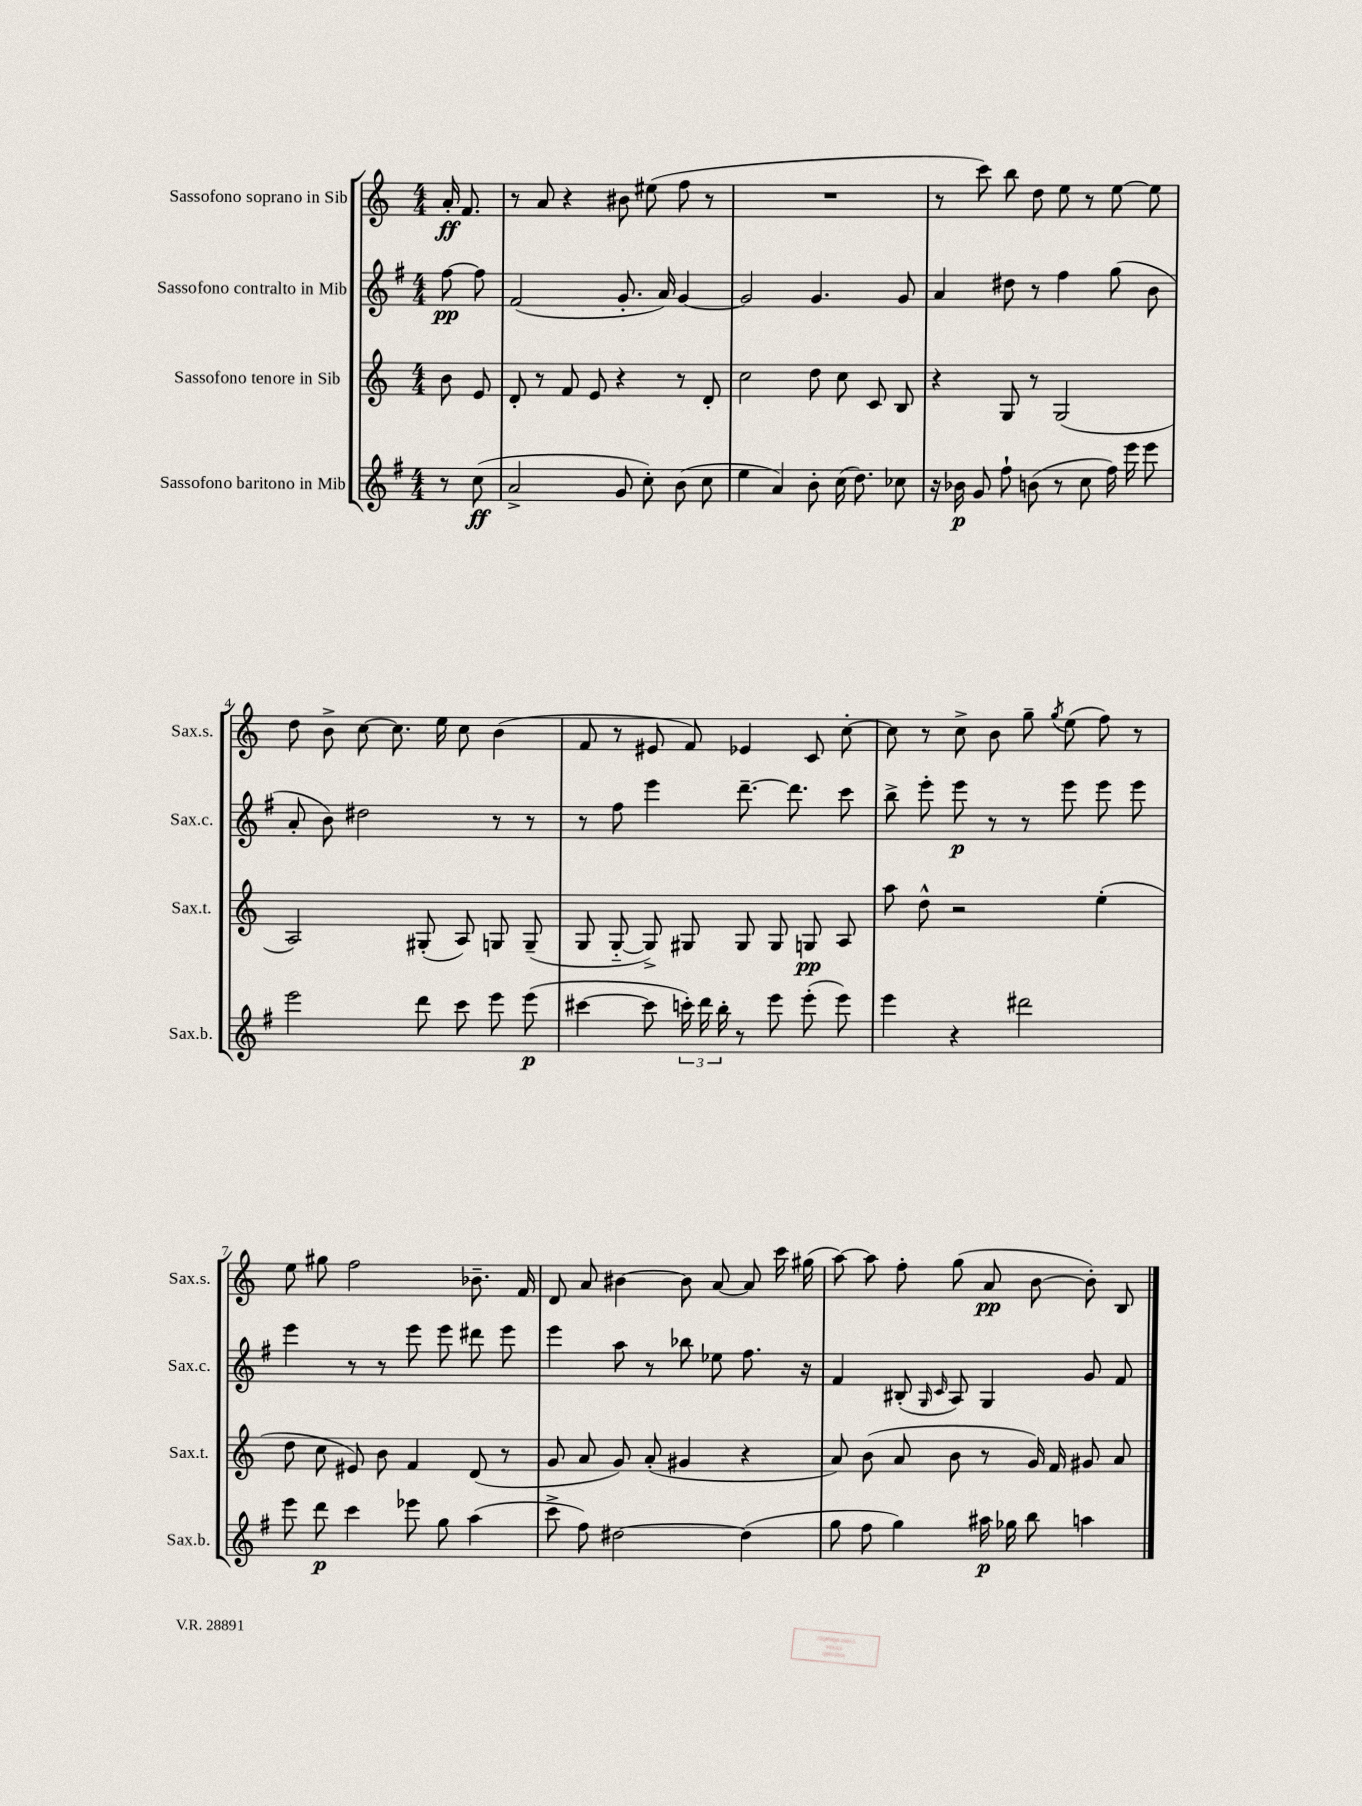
<<
\new StaffGroup <<
\new Staff = "s0" \with { instrumentName = "Sassofono soprano in Sib" shortInstrumentName = "Sax.s." } {
    \clef treble \key c \major \numericTimeSignature \time 4/4 \partial 4
    \autoBeamOff a'16-.\ff f'8. |
    r8 a'8 r4 bis'8 eis''8( f''8 r8 |
    R1 |
    r8 c'''8) b''8 d''8 e''8 r8 e''8~ e''8 |
    d''8 b'8-> c''8~ c''8. e''16 c''8 b'4( |
    f'8 r8 eis'8 f'8) ees'4 c'8 c''8~-. |
    c''8 r8 c''8-> b'8 g''8-- \acciaccatura { g''8 } e''8( f''8) r8 |
    e''8 gis''8 f''2 bes'8.-- f'16 |
    d'8 a'8 bis'4~ bis'8 a'8~ a'8 c'''16 gis''16( |
    a''8~) a''8 f''8-. g''8( a'8\pp b'8~ b'8-.) b8 \bar "|." |
}
\new Staff = "s1" \with { instrumentName = "Sassofono contralto in Mib" shortInstrumentName = "Sax.c." } {
    \clef treble \key g \major \numericTimeSignature \time 4/4 \partial 4
    \autoBeamOff fis''8~\pp fis''8 |
    fis'2( g'8.-. a'16) g'4~ |
    g'2 g'4. g'8 |
    a'4 dis''8 r8 fis''4 g''8( b'8 |
    a'8-. b'8) dis''2 r8 r8 |
    r8 fis''8 e'''4 d'''8.~-- d'''8. c'''8 |
    b''8-> e'''8-. e'''8\p r8 r8 e'''8 e'''8 e'''8 |
    e'''4 r8 r8 e'''8 e'''8 dis'''8 e'''8 |
    e'''4 a''8 r8 bes''8 ees''8 fis''8. r16 |
    fis'4 bis8-.( \grace { g16 c'16 } a8) g4 g'8 fis'8 \bar "|." |
}
\new Staff = "s2" \with { instrumentName = "Sassofono tenore in Sib" shortInstrumentName = "Sax.t." } {
    \clef treble \key c \major \numericTimeSignature \time 4/4 \partial 4
    \autoBeamOff b'8 e'8 |
    d'8-. r8 f'8 e'8 r4 r8 d'8-. |
    c''2 d''8 c''8 c'8 b8 |
    r4 g8 r8 g2( |
    a2) gis8-.( a8) g8 g8--( |
    g8 g8~-_ g8->) gis8 gis8 gis8 g8\pp a8 |
    a''8 d''8-^ r2 e''4-.( |
    d''8 c''8 eis'8) b'8 f'4 d'8( r8 |
    g'8 a'8 g'8) a'8-.( gis'4 r4 |
    a'8) b'8( a'8 b'8 r8 g'16) f'16 gis'8 a'8 \bar "|." |
}
\new Staff = "s3" \with { instrumentName = "Sassofono baritono in Mib" shortInstrumentName = "Sax.b." } {
    \clef treble \key g \major \numericTimeSignature \time 4/4 \partial 4
    \autoBeamOff r8 c''8\ff( |
    a'2-> g'8 c''8-.) b'8( c''8 |
    e''4 a'4) b'8-. c''16( d''8.) ces''8 |
    r16 bes'16\p g'8 fis''8-! b'8( r8 c''8 fis''16) e'''16 e'''8 |
    e'''2 d'''8 c'''8 e'''8 e'''8\p( |
    cis'''4~ cis'''8 \tuplet 3/2 { c'''16-.) d'''16 b''16-. } r8 e'''8 e'''8-.( e'''8) |
    e'''4 r4 dis'''2 |
    e'''8 d'''8\p c'''4 ees'''8 g''8 a''4( |
    c'''8-> fis''8) dis''2~ dis''4( |
    g''8 fis''8 g''4) ais''16\p ges''16 b''8 a''4 \bar "|." |
}
>>
>>
